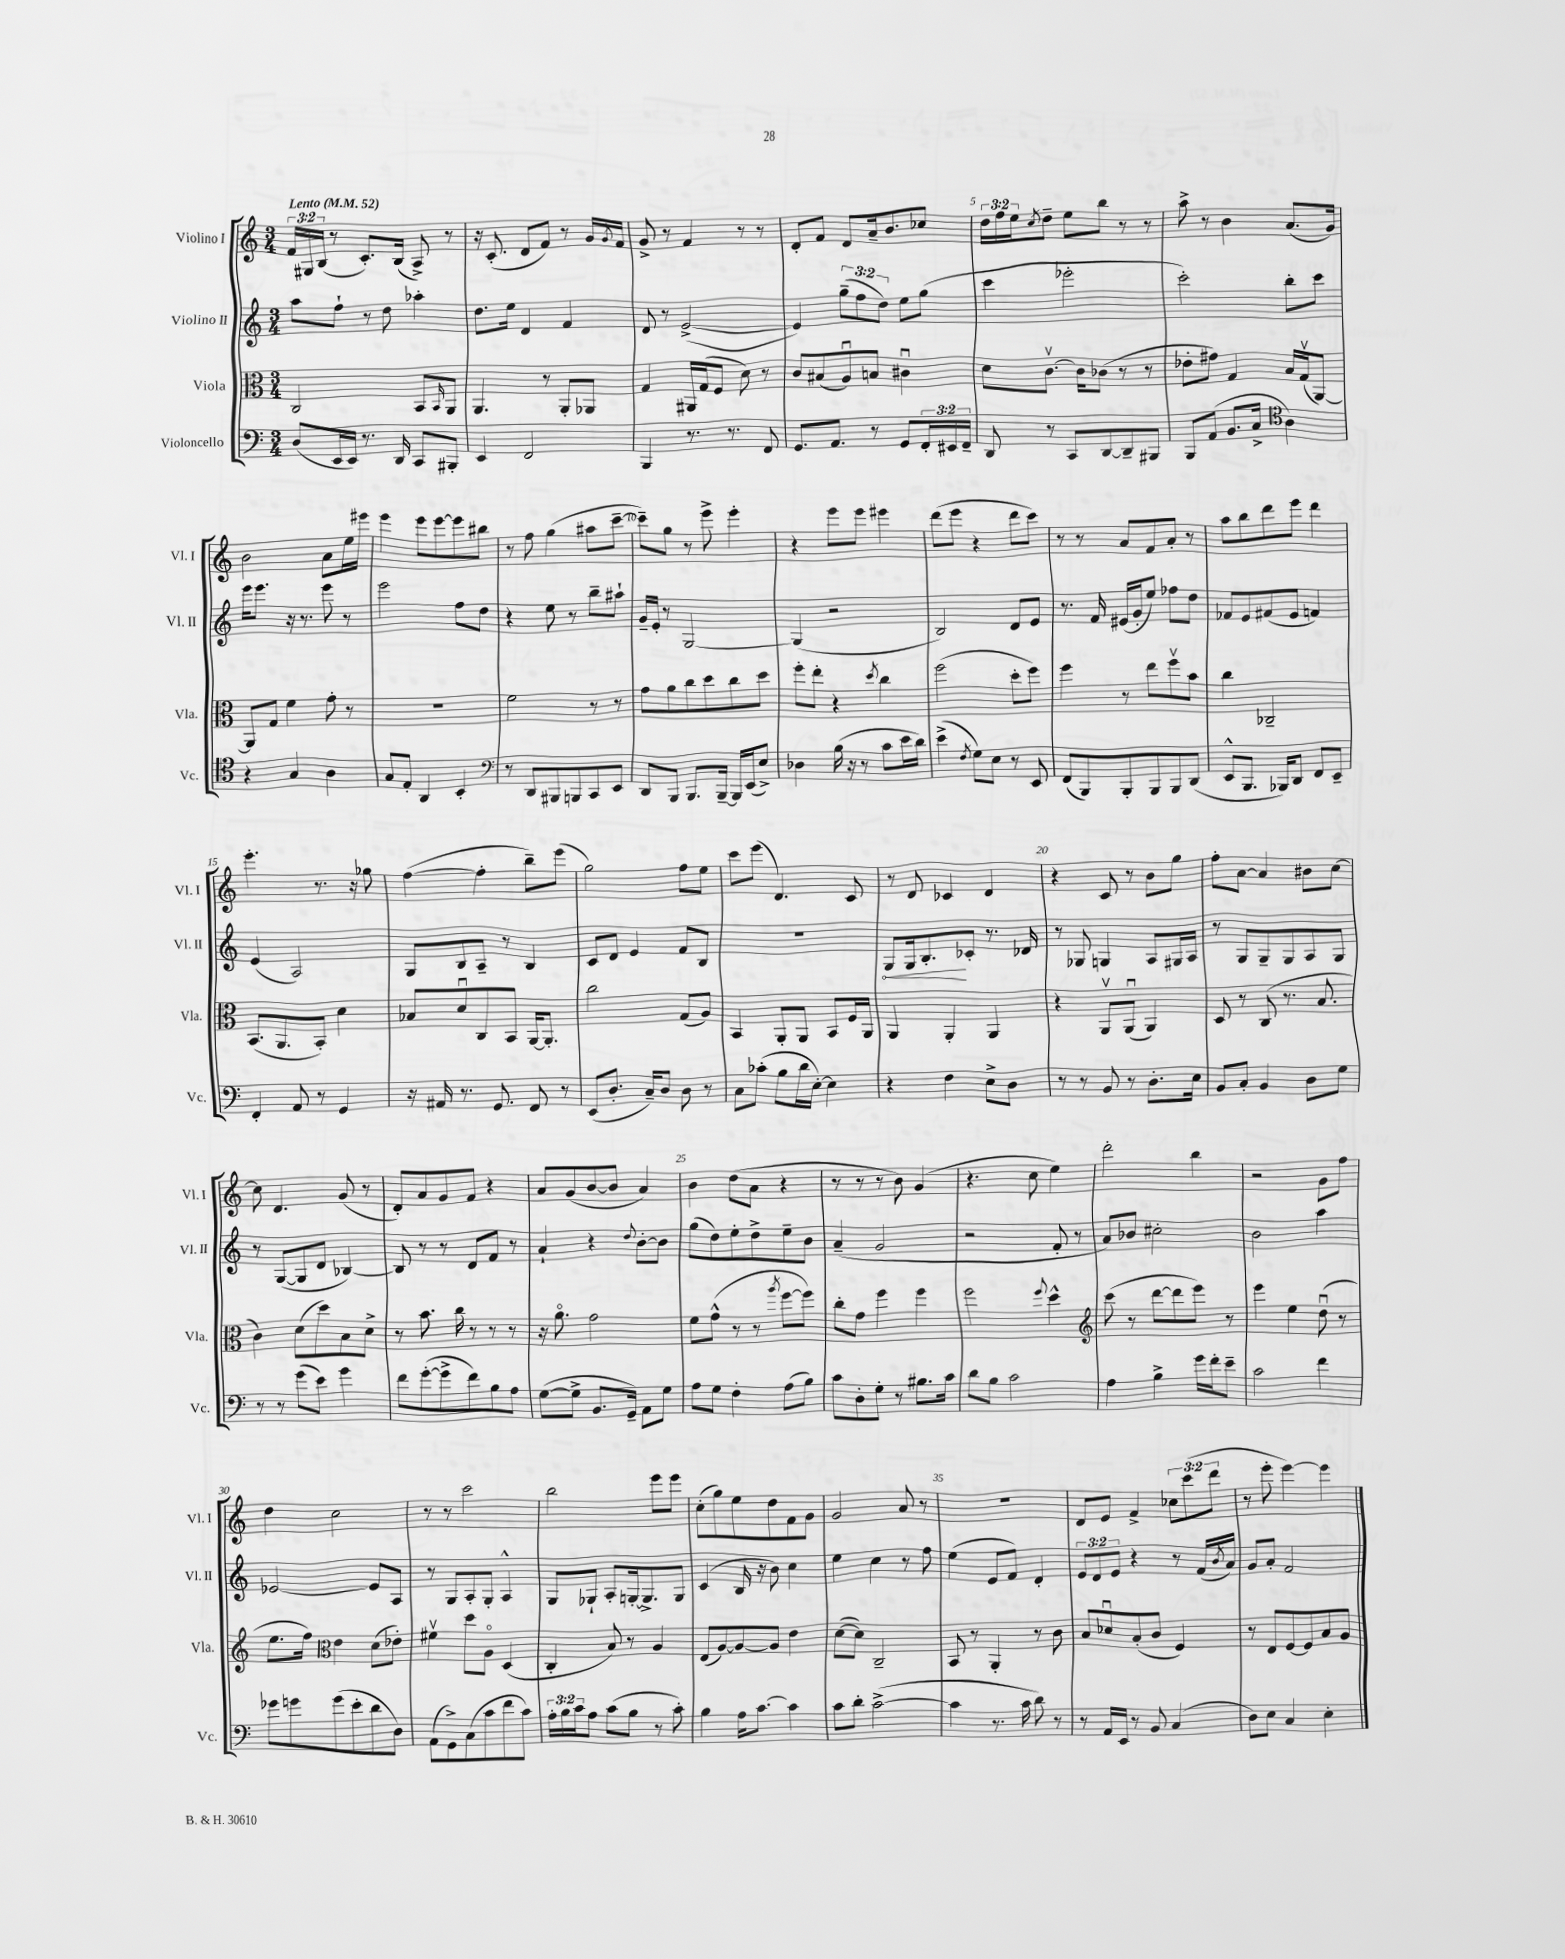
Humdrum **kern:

**kern	**kern	**kern	**kern
*staff4	*staff3	*staff2	*staff1
*clefF4	*clefC3	*clefG2	*clefG2
*k[]	*k[]	*k[]	*k[]
*M3/4	*M3/4	*M3/4	*M3/4
*MM52	*MM52	*MM52	*MM52
(8D	2C	8aa	24f
.	.	.	24G#
.	.	.	(24B
16EE	.	8ff`	8r
16EE)	.	.	.
8.r	.	8r	8.c')
.	.	8dd	.
16DD	.	.	(16B
8CC	8BB	4aa-'	8A^)
.	16qqBB	.	.
8BBB#'	8AA	.	8r
=	=	=	=
4EE	4.AA	8.dd	16r
.	.	.	(8.c'
.	.	16ee	.
2FF	.	4d	8d
.	8r	.	8f)
.	8AA'	4f	8r
.	8AA-	.	16g
.	.	.	8qg
.	.	.	16f
=	=	=	=
4BBB	4G	8d	8g^
.	.	8r	8r
8.r	16AA#	([2e^	4f
.	(16G	.	.
.	8F	.	.
8.r	.	.	.
.	8d)	.	8r
8FF	8r	.	8r
=	=	=	=
8.GG	8c	4e])	8d'
.	(8B#	.	8f
8.AA	.	.	.
.	8Au)	(12gg~	8d
.	.	12ff	.
8r	8B	.	16a~
.	.	12dd)	.
.	.	.	8.b
8GG	4c#u	8ee	.
24FF'	.	(8gg	8cc-
24EE#	.	.	.
24FF~	.	.	.
=	=	=	=
8DD	8d	4ccc	24dd
.	.	.	24ff
.	.	.	24ee
.	.	.	8qcc
8r	[8.cv	.	8dd~
8CC	.	2eee-'	8ee
.	16c]	.	.
[8DD	(8c-	.	8bb
8DD~]	8r	.	8r
8BBB#	8r	.	8r
=	=	=	=
8BBB	8e-'	2ccc')	8aa^
(8AA	8g#)	.	8r
8.BB	4G	.	4b
16C^	.	.	.
*clefC4	*	*	*
4A)	16B	8bb'	(8.a
.	(16Gv	.	.
.	[8AA)	8ccc	.
.	.	.	16g)
=	=	=	=
4r	8AA]	16eee	2b
.	.	8.eee	.
.	8G	.	.
4G	4f	16r	.
.	.	8.r	.
4A	8g'	8eee	8a
.	8r	8r	16ee
.	.	.	16eee#
=	=	=	=
8G	2.r	2eee	4eee
8E'	.	.	.
4AA	.	.	8eee
.	.	.	[8eee
4BB'	.	8ff	8eee]
.	.	8dd	8bb#
=	=	=	=
*clefF4	*	*	*
8r	2f	4r	8r
8DD	.	.	8ff
8BBB#	.	8ee	(4gg
8BBB	.	8r	.
8CC	8r	8bb~	8aa#
8EE	8r	8aa#`	[8ccc~
=	=	=	=
8DD	8g	16g~	8ccc~])
.	.	16e'	.
8BBB	8a	8r	8gg
8.BBB	8cc	[2G	8r
.	8dd	.	8eee^
[16BBB~	.	.	.
16BBB]	8cc	.	4eee'
(16EE	.	.	.
8E^)	8dd	.	.
=	=	=	=
4D-	8ff'	(4G]	4r
.	8ee'	.	.
(16B	4r	2r	8eee
16r	.	.	.
8r	.	.	8eee
.	8qdd	.	.
8c	4cc	.	4eee#
16e	.	.	.
16d)	.	.	.
=	=	=	=
(4e^	(2ff	2B)	(8ddd
.	.	.	8eee
8qF	.	.	.
8G)	.	.	4r
8E	.	.	.
8r	8dd'	8d	8ddd
8EE	8ff)	8e	8ccc)
=	=	=	=
(8FF	4ff	8.r	8r
8BBB)	.	.	8r
.	.	16f	.
8BBB'	8r	(16e#	8a
.	.	16g'	.
8BBB	8ee	8ee)	8f
8BBB	8ffv	8ff-	8a'
(8DD	8b	8dd	8r
=	=	=	=
8EE^^	4cc	8f-	8aa
8.BBB	.	8e	8bb
.	2C-~	(8f#	8ddd
16BBB-)	.	.	.
8DD	.	8e	8eee
8FF	.	4f)	4ddd
8EE~	.	.	.
=	=	=	=
4FF'	(8.BB	(4e	4.eee'
.	8.AA	.	.
8AA	.	2A)	.
8r	8BB')	.	8.r
4GG	4d	.	.
.	.	.	16r
.	.	.	8gg-
=	=	=	=
16r	8B-	8G	([4ff
16AA#	.	.	.
8.r	8du	8B	.
.	8C	8A~	4ff']
8.GG	.	.	.
.	8BB	8r	.
8FF	[16AA	4B	8bb~)
.	8.AA']	.	.
8r	.	.	(8eee
=	=	=	=
(8EE	2cc	8c	2gg)
8.D'	.	8d	.
.	.	4e	.
16C~)	.	.	.
8D	.	.	.
8D	(8G	8f	8ff
8r	8A)	8B	8ee
=	=	=	=
8C	4BB	2.r	8ccc
(8c-'	.	.	(8eee
8B	8AA'	.	4.d)
16d	8AA	.	.
[16E')	.	.	.
4E]	8BB	.	.
.	16F	.	8c
.	16AA	.	.
=	=	=	=
4r	4AA	8G	8r
.	.	16G	8d
.	.	8.B'	.
4F	4AA'	.	4c-
.	.	8c-'	.
8E^	4AA	8.r	4d
8D	.	.	.
.	.	16d-	.
=	=	=	=
8r	4r	8r	4r
8r	.	8G-	.
8BB	8AAv	4G	8c
8r	(8AAu	.	8r
8.D'	4AA)	8A	8b
.	.	16G#	8gg
16E	.	16A	.
=	=	=	=
8BB	8D	8r	8ff'
8C'	8r	8G	[8a
4BB	(8C	8G~	4a]
.	8.r	8G	.
8D	.	8A	8b#
.	8.B	.	.
8G	.	8G	[8cc
=	=	=	=
8r	4c)	8r	8cc]
8r	.	([8G	4.d
(8g	(8d	8G]	.
8e)	8dd)	8d	.
4g	8B	[4B-)	(8g
.	8d^	.	8r
=	=	=	=
8f	8r	8B-]	8d')
([8g'	8.b	8r	8a
8g^]	.	8r	8g
.	16cc	.	.
8f)	8r	8d	8f
8B	8r	8f	4r
8A	8r	8r	.
=	=	=	=
([8G	16r	4a`	8a
.	8.ao	.	.
8G^]	.	.	(8g
8.BB	2g	4r	[8b
.	.	.	8b]
16GG~)	.	.	.
.	.	8qqdd	.
8AA	.	[8b'	4a)
8G	.	8b]	.
=	=	=	=
8A	8f	(8gg	4b
8G	(8g^^	8dd)	.
4F'	8r	8ee'	(8dd
.	8r	8dd^	8a
.	8qaa	.	.
(8A	[8ff	8ee~	4r
8B)	8ff])	8b	.
=	=	=	=
8c	8cc'	(4a~	8r
8D'	8g	.	8r
8G'	4ff	2g	8r
8r	.	.	8b)
8.B#	4ff	.	(4g
16c	.	.	.
=	=	=	=
8d	2ff	2r	4.r
8B	.	.	.
2c	.	.	.
.	.	.	8cc
.	8qqff	.	.
.	4dd^^	8f'	4ee)
.	.	8r	.
=	=	=	=
*	*clefG2	*	*
4A	(8ccc	8a)	2ddd'
.	8r	8b-	.
4B^	[8ddd	2cc#'	.
.	8ddd]	.	.
16g	8eee)	.	4bb
16f'	.	.	.
8e~	8r	.	.
=	=	=	=
2c	4eee	2b	2r
.	4ee	.	.
4f	(8ddu	4aa	8g
.	8r	.	8ff
=	=	=	=
8g-	8.ee	[2e-	4dd
8g	.	.	.
.	16ff)	.	.
*	*clefC3	*	*
(8g	4e	.	2cc
8e'	.	.	.
8d	(8d	8e-]	.
8D)	8e-')	8A	.
=	=	=	=
(8AA	4f#v	8r	8r
8GG^)	.	8G	8r
(8C	8dd	8A'	2ccc
8c	8Ao	8G'	.
8f	(4D	4A^^	.
8c)	.	.	.
=	=	=	=
24A'	4C'	8G	2bb
24B	.	.	.
24c	.	.	.
8A	.	8G-`	.
(8c	8B)	8A'	.
8B	8r	[16G'	.
.	.	8.G^]	.
8r	4A	.	8eee
8c')	.	8G	8eee
=	=	=	=
4B	(8E	(4c	(8cc'
.	[8A)	.	8gg)
16A	8A_	16B	8ee
[8.c	.	16r	.
.	8A]	8b)	8dd
4c]	4e	4cc	8f
.	.	.	8g
=	=	=	=
8c	([8d	4ee	2g
8d'	8d])	.	.
([2c^	2C~	4cc	.
.	.	8r	8a
.	.	8ff	8r
=	=	=	=
4c]	8BB	(4ee	2.r
.	8r	.	.
8.r	4AA'	8e	.
.	.	8f)	.
16c	.	.	.
8d)	8r	4d'	.
8r	8c	.	.
=	=	=	=
8r	8B	12e	8d
.	.	12d	.
16AA	8d-u	.	8e
.	.	12e	.
16EE	.	.	.
8r	(8B'	4r	4f^
8BB	8c	.	.
(4C	4F)	8r	12cc-
.	.	.	(12ccc
.	.	(16f	.
.	.	.	12ddd
.	.	8qb	.
.	.	16a)	.
=	=	=	=
8D)	8r	8g	8r
8E	8E	8a'	8eee'
4C	[8F	2f	[4eee)
.	8F]	.	.
4E'	8B	.	4eee]
.	8A	.	.
==	==	==	==
*-	*-	*-	*-
